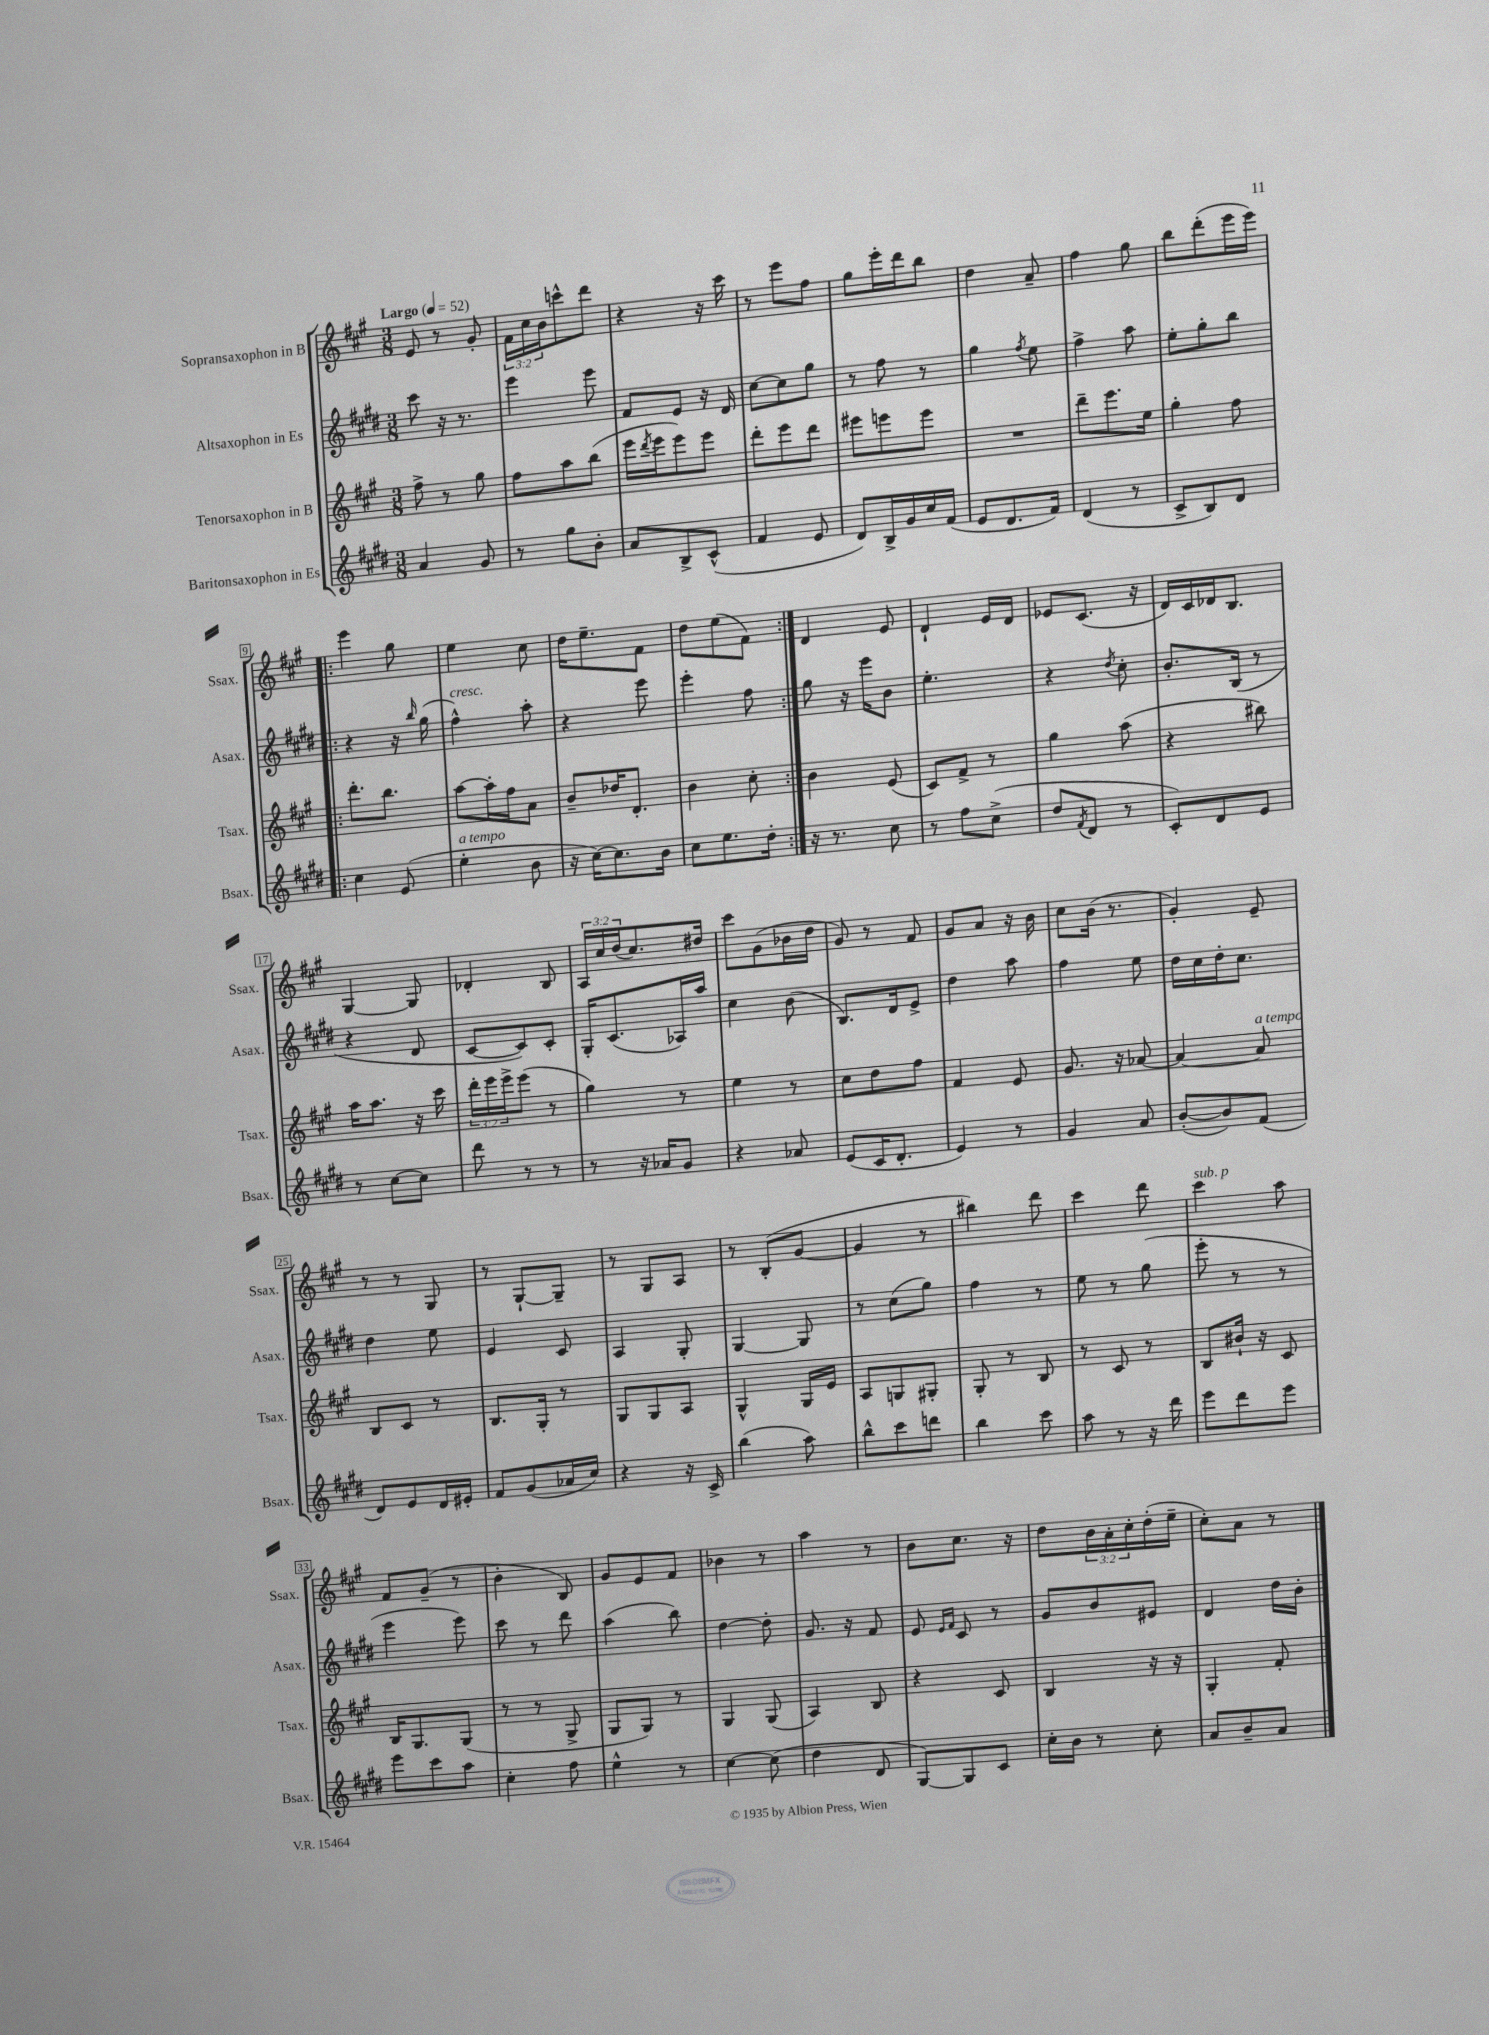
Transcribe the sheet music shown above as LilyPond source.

<<
\new StaffGroup <<
\new Staff = "s0" \with { instrumentName = "Sopransaxophon in B" shortInstrumentName = "Ssax." } {
    \clef treble \key a \major \numericTimeSignature \time 3/8 \override Staff.TupletNumber.text = #tuplet-number::calc-fraction-text \tempo "Largo" 4 = 52
    e'8 r8 gis'8-. |
    \tuplet 3/2 { fis'16 cis''16 b'16 } c'''8-^ d'''8 |
    r4 r16 cis'''16 |
    r8 e'''8 fis''8 |
    gis''8 e'''16-. d'''16 b''8 |
    d''4 a'8-- |
    fis''4 gis''8 |
    b''8 d'''8-.( e'''16 e'''16) |
    \repeat volta 2 { e'''4 gis''8 |
    e''4 cis''8 |
    d''16 e''8.-- fis'8 |
    d''8 e''8( fis'8) | }
    d'4 e'8 |
    d'4-! e'16 d'16 |
    ees'8 cis'8.( r16 |
    d'16) cis'16 des'16 b8. |
    gis4~ gis8 |
    des'4-. b8 |
    \tuplet 3/2 { a16 cis''16 d''16( } cis''8.) dis''16 |
    cis'''8 gis'8( bes'16 d''16 |
    gis'8) r8 fis'8 |
    gis'8 a'8 r16 b'16 |
    cis''8 b'16( r8. |
    gis'4-.) e'8-- |
    r8 r8 gis8 |
    r8 gis8~-! gis8-- |
    r8 gis8 a8 |
    r8 b8-.( gis'8~ |
    gis'4 r8 |
    bis''4) d'''8 |
    cis'''4 d'''8 |
    cis'''4^\markup { \italic "sub. p" } a''8 |
    fis'8 gis'8--( r8 |
    b'4-. b8) |
    gis'8 e'8 fis'8 |
    bes'4 r8 |
    a''4 r8 |
    b'8 cis''8. r16 |
    d''8 \tuplet 3/2 { b'16 a'16-. cis''16-. } d''16-.( e''16-- |
    cis''8-.) a'8 r8 \bar "|." |
}
\new Staff = "s1" \with { instrumentName = "Altsaxophon in Es" shortInstrumentName = "Asax." } {
    \clef treble \key e \major \numericTimeSignature \time 3/8
    cis'''8 r16 r8. |
    e'''4 e'''8 |
    fis'8 e'8 r16 dis'16 |
    cis''8~ cis''8 gis''8 |
    r8 fis''8 r8 |
    gis''4 \acciaccatura { fis''8 } e''8 |
    fis''4-> a''8 |
    e''8-. gis''8-. b''8 |
    \repeat volta 2 { r4 r16 \grace { b''16 } gis''16( |
    fis''4-^^\markup { \italic "cresc." }) a''8-. |
    r4 e'''8 |
    e'''4-. fis''8 | }
    gis''8 r16 e'''16 b'8 |
    e''4.-. |
    r4 \acciaccatura { dis''8 } cis''8-. |
    b'8.-. b16( r8 |
    r4 dis'8 |
    cis'8~ cis'8) cis'8-. |
    gis16-. cis'8.( aes16) a''16 |
    cis''4 b'8( |
    b8.) dis'16 e'8-> |
    dis''4 a''8 |
    fis''4 e''8 |
    dis''16 cis''16 dis''16-. cis''8. |
    dis''4 e''8 |
    e'4 cis'8 |
    a4 gis8-. |
    gis4~ gis8 |
    r8 cis''8( gis''8) |
    fis''4 r8 |
    e''8 r8 gis''8( |
    e'''8-. r8 r8 |
    e'''4 e'''8) |
    cis'''8 r8 dis'''8 |
    a''4( b''8) |
    dis''4~ dis''8-. |
    gis'8. r16 fis'8 |
    e'8 \grace { e'16 fis'16 } cis'8 r8 |
    gis'8 b'8 eis'8 |
    dis'4 dis''16 b'16-. \bar "|." |
}
\new Staff = "s2" \with { instrumentName = "Tenorsaxophon in B" shortInstrumentName = "Tsax." } {
    \clef treble \key a \major \numericTimeSignature \time 3/8 \override Staff.TupletNumber.text = #tuplet-number::calc-fraction-text
    fis''8-> r8 gis''8 |
    fis''8 a''8 b''8( |
    e'''16 \acciaccatura { d'''8 } e'''16 e'''8) e'''8 |
    d'''8-. e'''8 d'''8 |
    eis'''8 e'''8 e'''8 |
    R4. |
    d'''8-- e'''8. e''16 |
    gis''4-. fis''8 |
    \repeat volta 2 { d'''8.-. b''8. |
    a''8~ a''16-. fis''16 a'8 |
    b'8-- des''16 d'8.-. |
    b'4 cis''8-. | }
    b'4 e'8( |
    cis'8) fis'8-> r8 |
    gis''4 a''8( |
    r4 bis''8) |
    a''16 a''8. r16 cis'''16 |
    \tuplet 3/2 { d'''16-. e'''16 e'''16-> } e'''8( r8 |
    gis''4) r8 |
    e''4 r8 |
    cis''8 d''8 fis''8 |
    fis'4 e'8 |
    gis'8. r16 aes'8~ |
    aes'4~ aes'8^\markup { \italic "a tempo" } |
    b8 cis'8 r8 |
    b8. gis16-. r8 |
    gis8 gis8 a8 |
    gis4-^ gis16 e'16 |
    a8 g8 gis8-. |
    gis8-. r8 b8 |
    r8 cis'8 r8 |
    b8 bis'16-! r16 cis'8 |
    b16 gis8. gis8( |
    r8 r8 gis8-> |
    gis8 gis8) r8 |
    gis4 gis8( |
    a4) b8 |
    r4 cis'8 |
    b4 r16 r16 |
    gis4-. fis'8-. \bar "|." |
}
\new Staff = "s3" \with { instrumentName = "Baritonsaxophon in Es" shortInstrumentName = "Bsax." } {
    \clef treble \key e \major \numericTimeSignature \time 3/8
    a'4 gis'8 |
    r8 gis''8 b'8-. |
    a'8 b8-> cis'8-^( |
    fis'4 e'8 |
    dis'8) b16-> gis'16 cis''16 fis'16( |
    e'8 dis'8. fis'16) |
    dis'4( r8 |
    cis'8-> b8) dis'8 |
    \repeat volta 2 { cis''4 e'8( |
    e''4-.^\markup { \italic "a tempo" } b'8 |
    r16 cis''16~) cis''8. b'16 |
    cis''8 e''8. dis''16-. | }
    r16 r8. cis''8 |
    r8 fis''8 cis''8->( |
    dis''8 \acciaccatura { fis'8 } dis'8 r8 |
    cis'8-.) dis'8 e'8 |
    r8 cis''8~ cis''8 |
    dis'''8 r8 r8 |
    r8 r16 aes'16 gis'8 |
    r4 aes'8 |
    e'8( cis'16 dis'8.-. |
    e'4) r8 |
    gis'4 a'8 |
    b'8~-.( b'8) fis'8( |
    dis'8) e'8 dis'16 eis'16-. |
    fis'8 gis'8( aes'16 cis''16) |
    r4 r16 cis'16-> |
    b''4( a''8) |
    b''8-^ cis'''8 d'''8 |
    b''4 cis'''8 |
    a''8 r8 r16 dis'''16 |
    e'''8 dis'''8 e'''8 |
    e'''8 cis'''8 a''8 |
    cis''4-. fis''8 |
    e''4-^ r8 |
    cis''4~ cis''8( |
    dis''4 dis'8 |
    gis8~) gis8 cis'8 |
    cis''16-. b'16 r8 cis''8-. |
    a'8 b'8-- a'8 \bar "|." |
}
>>
>>
\layout { \context { \Score \override BarNumber.stencil = #(make-stencil-boxer 0.1 0.3 ly:text-interface::print) } }
